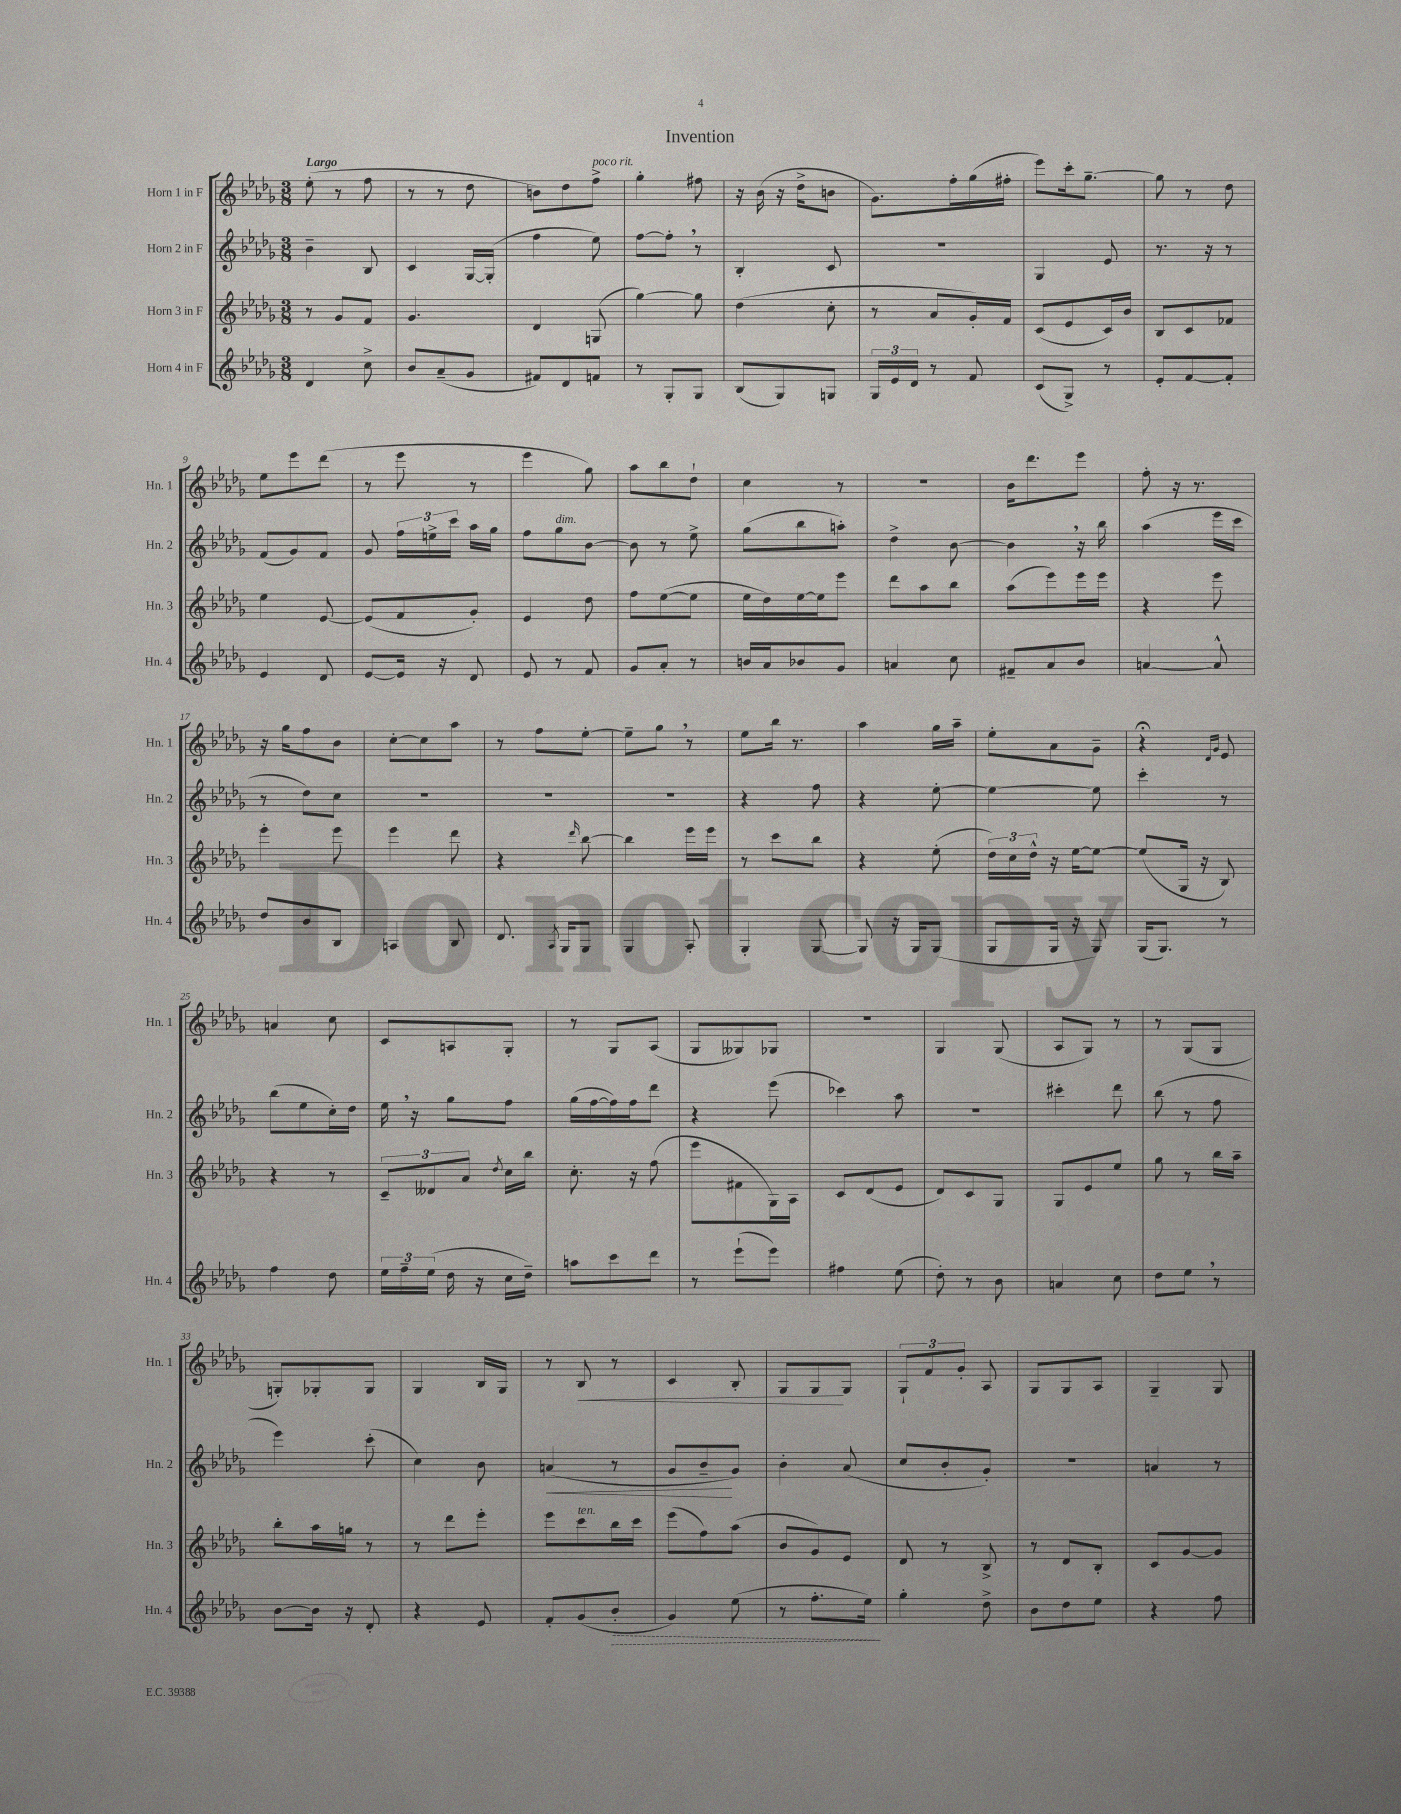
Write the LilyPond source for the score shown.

\header { title = "Invention" }
<<
\new StaffGroup <<
\new Staff = "s0" \with { instrumentName = "Horn 1 in F" shortInstrumentName = "Hn. 1" } {
    \clef treble \key des \major \numericTimeSignature \time 3/8 \tempo "Largo"
    \autoBeamOff ees''8-.( r8 f''8 |
    r8 r8 des''8 |
    b'8[) des''8 f''8]->^\markup { \italic "poco rit." } |
    ges''4-. fis''8 |
    r16 bes'16( r16 des''16[-> b'8] |
    ges'8.[) f''16-. ges''16( fis''16]-. |
    ees'''8[) c'''16-. ges''8.]~-- |
    ges''8 r8 des''8 |
    ees''8[ ees'''8 des'''8]( |
    r8 ees'''8 r8 |
    ees'''4 ges''8) |
    aes''8[ bes''8 des''8]-! |
    c''4 r8 |
    R4. |
    bes'16[ des'''8. ees'''8] |
    f''8-. r16 r8. |
    r16 ges''16[ f''8 bes'8] |
    c''8[~-. c''8 aes''8] |
    r8 f''8[ ees''8]~-. |
    ees''8[-- ges''8] \breathe r8 |
    ees''8[ bes''16] r8. |
    aes''4 ges''16[ aes''16]-- |
    ees''8[-. aes'8 ges'8]-- |
    r4\fermata \grace { des'16[ ges'16] } ees'8 |
    a'4 c''8 |
    c'8[ a8 ges8]-. |
    r8 ges8[ aes8]( |
    ges8[ geses8) ges8] |
    R4. |
    ges4 ges8( |
    aes8[ ges8]) r8 |
    r8 ges8[( ges8] |
    g8[-.) ges8-. ges8] |
    ges4 bes16[ ges16] |
    r8 bes8\< r8 |
    c'4 bes8-. |
    ges8[ ges8\! ges8] |
    \tuplet 3/2 { ges8[-! f'8 ges'8]-. } aes8 |
    ges8[ ges8 aes8] |
    ges4-- ges8 \bar "|." |
}
\new Staff = "s1" \with { instrumentName = "Horn 2 in F" shortInstrumentName = "Hn. 2" } {
    \clef treble \key des \major \numericTimeSignature \time 3/8
    \autoBeamOff bes'4-- bes8 |
    c'4 ges16[~ ges16]-.( |
    f''4 ees''8) |
    f''8[~ f''8]-. \breathe r8 |
    bes4-. c'8 |
    R4. |
    ges4 ees'8 |
    r8. r16 r8 |
    f'8[( ges'8) f'8] |
    ges'8 \tuplet 3/2 { f''16[ e''16-> c'''16] } aes''16[ ges''16] |
    f''8[ ges''8^\markup { \italic "dim." } bes'8]~ |
    bes'8 r8 ees''8-> |
    ges''8[( bes''8 a''8]-.) |
    des''4-> bes'8~ |
    bes'4 \breathe r16 bes''16 |
    aes''4( ees'''16[ c'''16] |
    r8 des''8[) c''8] |
    R4. |
    R4. |
    R4. |
    r4 f''8 |
    r4 ees''8~-. |
    ees''4~ ees''8 |
    c'''4-. r8 |
    bes''8[( ees''8 c''16-.) des''16] |
    ees''16 \breathe r16 ges''8[ f''8] |
    ges''16[( f''16~ f''16) f''16 des'''8] |
    r4 ees'''8( |
    ces'''4) aes''8 |
    R4. |
    cis'''4-. des'''8 |
    bes''8( r8 f''8 |
    ees'''4) c'''8-.( |
    c''4) bes'8 |
    a'4\<( r8 |
    ges'8[ bes'8--\! ges'8]) |
    bes'4-. aes'8( |
    c''8[ bes'8-. ges'8]-.) |
    R4. |
    a'4 r8 \bar "|." |
}
\new Staff = "s2" \with { instrumentName = "Horn 3 in F" shortInstrumentName = "Hn. 3" } {
    \clef treble \key des \major \numericTimeSignature \time 3/8
    \autoBeamOff r8 ges'8[ f'8] |
    ges'4. |
    des'4 g8( |
    ges''4~) ges''8 |
    des''4( c''8-. |
    r8 aes'8[ ges'16-.) f'16] |
    c'8[( ees'8 c'16) bes'16] |
    bes8[ c'8 fes'8] |
    ees''4 ees'8~ |
    ees'8[( f'8 ges'8]-.) |
    ees'4 des''8 |
    f''8[ ees''8~( ees''8] |
    ees''16[ des''16) ees''16~ ees''16 ees'''8] |
    des'''8[ aes''8 bes''8] |
    aes''8[( ees'''8) ees'''16 ees'''16] |
    r4 ees'''8 |
    ees'''4-. ees'''8 |
    ees'''4 des'''8 |
    r4 \grace { des'''16 } bes''8~ |
    bes''4 ees'''16[ ees'''16] |
    r8 c'''8[ bes''8] |
    r4 ees''8-.( |
    \tuplet 3/2 { des''16[) c''16 des''16]-^ } r16 ees''16[~ ees''8]~ |
    ees''8[( ges16] r16 bes8) |
    r4 r8 |
    \tuplet 3/2 { c'8[-- deses'8 aes'8] } \acciaccatura { des''8 } c''16[ bes''16] |
    c''8.-. r16 f''8( |
    ees'''8[ fis'8 ges16) aes16] |
    c'8[ des'8( ees'8] |
    des'8[) c'8 ges8] |
    ges8[ ees'8 ees''8] |
    ges''8 r8 bes''16[ aes''16]-- |
    bes''8[-. aes''16 g''16] r8 |
    r8 des'''8[ ees'''8]-. |
    ees'''8[ c'''8^\markup { \italic "ten." } bes''16 c'''16] |
    ees'''8[( f''8) aes''8]( |
    bes'8[ ges'8) ees'8] |
    des'8 r8 bes8-> |
    r8 des'8[ bes8]-. |
    c'8[ ges'8~ ges'8] \bar "|." |
}
\new Staff = "s3" \with { instrumentName = "Horn 4 in F" shortInstrumentName = "Hn. 4" } {
    \clef treble \key des \major \numericTimeSignature \time 3/8
    \autoBeamOff des'4 c''8-> |
    bes'8[ aes'8--( ges'8] |
    fis'8[) des'8 f'8] |
    r8 ges8[-. ges8] |
    bes8[( ges8) g8] |
    \tuplet 3/2 { ges16[ ees'16 des'16] } r8 f'8 |
    c'8[( ges8]->) r8 |
    ees'8[-. f'8~ f'8]-. |
    ees'4 des'8 |
    ees'8[~ ees'16] r16 des'8 |
    ees'8 r8 f'8 |
    ges'8[ aes'8]-. r8 |
    b'16[ aes'16 bes'8 ges'8] |
    a'4 c''8 |
    fis'8[-- aes'8 bes'8] |
    a'4~ a'8-^ |
    des''8[ bes'8 bes8] |
    a4 bes8 |
    des'8. \acciaccatura { aes8 } ges16[ ges8] |
    ges4 aes8-. |
    ges4-. ges8~ |
    ges8 r16 ges16[ ges8]( |
    ges8[ ges16] r16 ges8) |
    ges16[( ges8.]) r8 |
    f''4 des''8 |
    \tuplet 3/2 { ees''16[ f''16-- ees''16]( } des''16 r16 c''16[ des''16]--) |
    a''8[ c'''8 des'''8] |
    r8 ees'''8[-!( ees'''8]) |
    fis''4 ees''8( |
    des''8-.) r8 bes'8 |
    a'4 c''8 |
    des''8[ ees''8] \breathe r8 |
    bes'8[~ bes'16] r16 des'8-. |
    r4 ees'8 |
    f'8[-. ges'8( \once \override Hairpin.style = #'dashed-line bes'8]-.\> |
    ges'4) ees''8( |
    r8 f''8.[-. ees''16]\!) |
    ges''4-. des''8-> |
    bes'8[ des''8 ees''8] |
    r4 f''8 \bar "|." |
}
>>
>>
